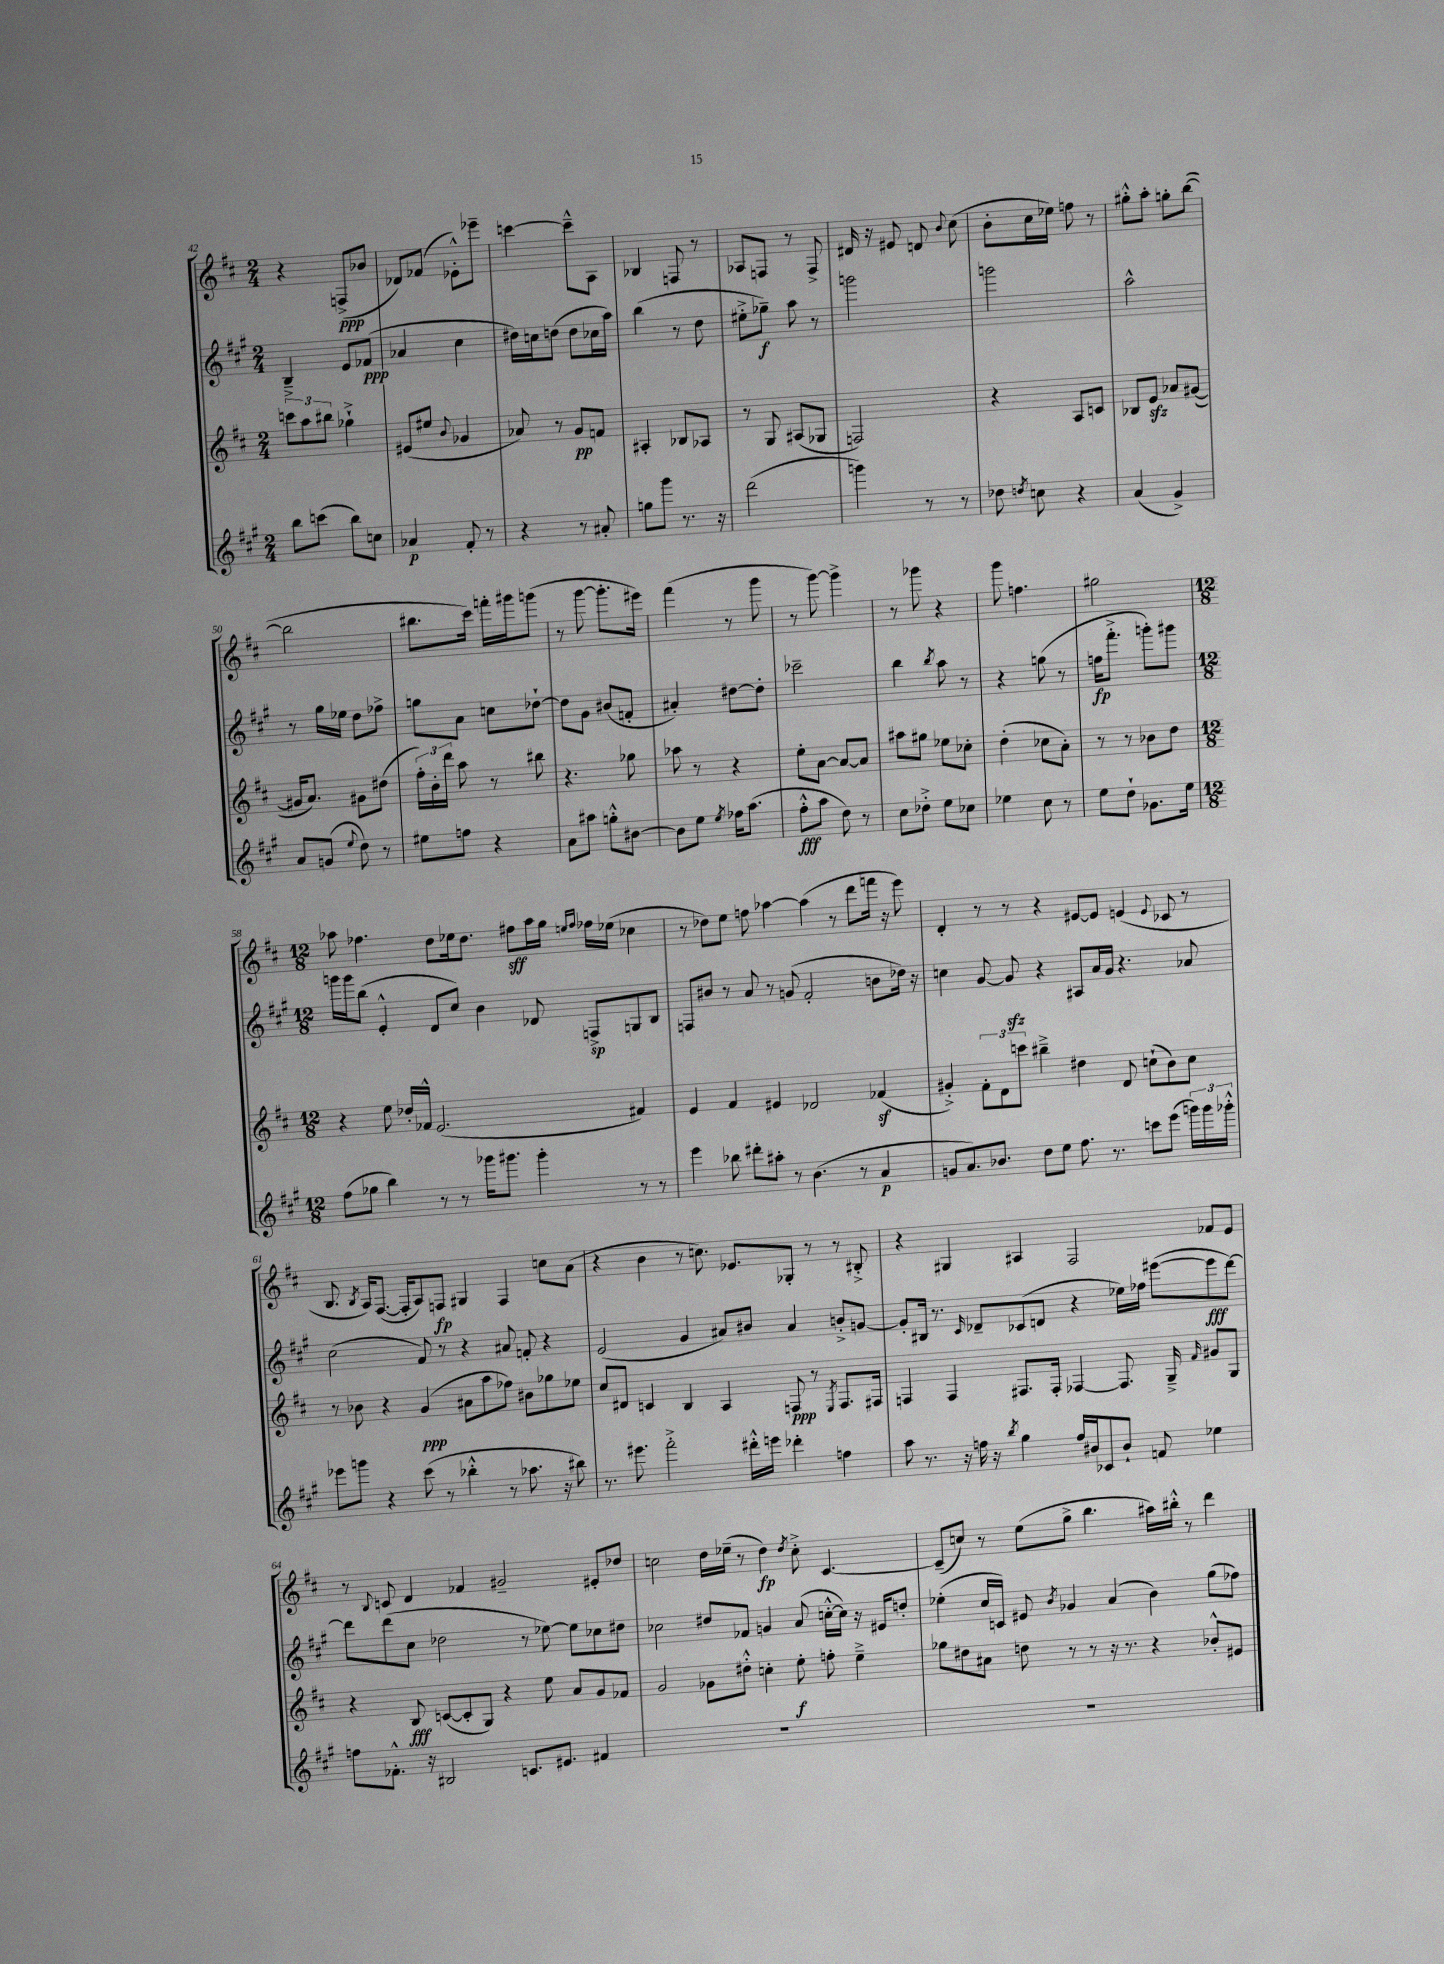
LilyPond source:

<<
\new StaffGroup <<
\new Staff = "s0" {
    \clef treble \key d \major \numericTimeSignature \time 2/4
    \autoBeamOff r4 f8[->\ppp( bes'8] |
    des'8[) fes'8]( ees'8[-.-^) ees'''8]-- |
    c'''4~ c'''8[---^ a8] |
    bes4 f8 r8 |
    aes8[ f8] r8 f8-> |
    dis'16 r16 eis'8 d'8 \appoggiatura { b'8 } cis''8( |
    b'8[-. cis''16 ees''16]) f''8 r8 |
    gis''8[-.-^ a''8]-. g''8[-. b''8]~( |
    b''2 |
    bis''8.[ cis'''16]) f'''16[-. gis'''16 g'''8]( |
    r8 g'''8~ g'''8.[-. eis'''16]) |
    fis'''4( r8 g'''8 |
    r8 g'''8~) g'''4-> |
    r8 ges'''8 r4 |
    g'''8 f''4. |
    gis''2 |
    \numericTimeSignature \time 12/8 aes''8 fes''4. d''8[ ees''16 d''8.] fis''8[\sff aes''16 g''16] \grace { e''16[ fis''16] } fes''16[ ees''16]( ces''4 |
    r8 des''8[) e''8] f''8 aes''4~ aes''4( r8 d'''8[ f'''16] r16 e'''8) |
    d'4-. r8 r8 r4 eis'8[~ eis'8] e'4( \appoggiatura { e'8 } ces'8 r8 |
    b8. \acciaccatura { b8 } a16[) fis8.]~( fis16[-. a8) f8]\fp gis4 f4 c''8[ a'8]( |
    r4 b'4 r8 c''8.) ees'8.[ ges8]-. r8 r8 bis8-.-> |
    r4 gis4 ais4 fis2 fes'8[ e'8] |
    r8 \appoggiatura { b8 } c'8 d'4 fes'4 gis'2-- eis'8[-. des''8] |
    c''2 d''16[ ees''16]--( r8 d''4\fp) \acciaccatura { d''8 } c''8-.-> cis'4.~ |
    cis'8[--( c''8]) r8 e''8[( g''8]-> b''4. ais''16[) bis''16]-.-^ r8 d'''4 \bar "|." |
}
\new Staff = "s1" {
    \clef treble \key a \major \numericTimeSignature \time 2/4
    \autoBeamOff b4---> e'8[ fes'8]\ppp( |
    aes'4 cis''4 |
    dis''16[) c''16 d''8]( d''8[ ces''16 a''16]) |
    b''4( r8 d''8 |
    eis''8[-.-> ges''8]--\f) a''8 r8 |
    g'''2 |
    g'''2 |
    a''2-^ |
    r8 gis''16[ ees''16] d''8[ fes''8]-> |
    g''8[ a'8] c''8[ des''8]~-! |
    des''8[ gis'8] bis'8[( f'8]-. |
    ais'4-.) dis''8[~ dis''8]-. |
    ces'''2-- |
    b''4 \acciaccatura { b''8 } a''8 r8 |
    r4 g''8( r8 |
    f''16[\fp fis'''8.]-.-> g'''8[-.) gis'''8] |
    \numericTimeSignature \time 12/8 g'''16[ g'''16 b''8]( e'4-.-^ d'8[ cis''8]) b'4 des'8 f8[->\sp g8 b8] |
    f8[ bis'8] r8 a'8 r8 g'8( fis'2-. b'8[ des''16]) r16 |
    c''4 gis'8~ gis'8\sfz r4 ais8[ a'16 gis'16] r4. aes'8 |
    cis''2( fis'8) r8 r4 ais'8 f'8-. r4 |
    e'2( gis'4 ais'8[) bis'8] ais'4 b'8[-.-> g'8]~ |
    g'8[-. bis16] r8. \grace { cis'16 } des'8[-- ces'8( d'8] r4 ees''16[) fes''16] eis'''8[~( eis'''8\fff d'''8]~) |
    d'''8[ d'''8( cis''8] des''2 r8 ees''8~) ees''8[ ces''8 dis''8] |
    ces''2 dis''8[ fes'8] g'4 a'8( c''16[~-.-^ c''16]) r16 eis'16[ d''8]-. |
    ees''4-.( cis''16[ c'16]) eis'8 \acciaccatura { b'8 } ges'4 a'4( b'4) gis''8[( fes''8]) \bar "|." |
}
\new Staff = "s2" {
    \clef treble \key d \major \numericTimeSignature \time 2/4
    \autoBeamOff \tuplet 3/2 { c'''8[ a''8 bis''8] } ges''4-!-> |
    eis'8[( eis''8] \appoggiatura { b'8 } ges'4 |
    aes'8) r8 g'8[\pp f'8] |
    ais4-. bes8[ aes8] |
    r8 g8 ais8[( ges8] |
    f2) |
    r4 a8[ c'8] |
    bes8[ e'8]\sfz aes'8[ gis'8]~( |
    gis'16[ a'8.]) gis'8[ dis''8]( |
    \tuplet 3/2 { fis''16[-.) b'16-. d'''16] } a''8 r8 bis''8 |
    r4. ges''8 |
    aes''8 r8 r4 |
    e''8[-. a'8]~ a'8[~ a'8] |
    ais''8[ gis''8] ees''8[ ces''8]-. |
    d''4-.( ces''8[ a'8]-.) |
    r8 r8 bes'8[ d''8] |
    \numericTimeSignature \time 12/8 r4 e''8 des''16[-. fes'16]-^ e'2.( fis'4) |
    e'4 fis'4 eis'4 des'2 fes'4\sf( |
    gis'4-.->) \tuplet 3/2 { fis'8[-. d'8 c'''8] } bis''4---> dis''4 d'8 c''8[-!( b'8) c''8] |
    r8 bes'8 r4 g'4\ppp( ais'8[ a''8 fes''8]) bis'8[ ges''8 ees''8] |
    cis''8[ dis'8] c'4 b4 a4 f8\ppp r8 \acciaccatura { e8 } f8.[ fis16] |
    f4 f4 fis8.[ fis16]-. fes4~ fes8. g16---> \grace { fis'16 } gis'8[ g8] |
    r4 b8\fff c'8[~( c'8-. g8]) r4 e''8 a'8[ g'8 fes'8] |
    g'2 ges'8[ dis''8]-.-^ c''4-. e''8-.\f f''8-. e''4---> |
    ges''8[ dis''8 ais'8] d''8 r8 r8 r16 r8. r4 bes'8[-.-^ eis'8] \bar "|." |
}
\new Staff = "s3" {
    \clef treble \key a \major \numericTimeSignature \time 2/4
    \autoBeamOff b''8[ c'''8]( b''8[) c''8] |
    aes'4\p fis'8-. r8 |
    r4 r8 ais'8-. |
    g''8[ gis'''8] r8. r16 |
    d'''2( |
    g'''4) r8 r8 |
    des''8 \acciaccatura { d''8 } c''8 r4 |
    a'4( gis'4->) |
    a'8[ g'8]( \appoggiatura { e''8 } d''8) r8 |
    eis''8[ f''8] r4 |
    a'8[ ais''8] g''8[-.-^ bis'8]~ |
    bis'8[ e''8] \acciaccatura { e''8 } fes''16[ a''8.]( |
    fis''8[-.-^\fff a''8] d''8) r8 |
    cis''8[ des''8]-.-> e''8[ ces''8] |
    ees''4 cis''8 r8 |
    e''8[ d''8]-! ges'8.[ e''16] |
    \numericTimeSignature \time 12/8 fis''8[( ges''8] b''4) r8 r8 ges'''16[ gis'''8.] gis'''4-. r8 r8 |
    e'''4 bes''8 dis'''8[-. ais''8]-. r8 b'4.( r8 a'4\p |
    g'8[ a'8.) bes'8.] d''8[ e''8] fis''8. r8. c'''8[ e'''8]( \tuplet 3/2 { g'''16[) g'''16 ges'''16]-.-^ } |
    ees'''8[ g'''8] r4 cis'''8( r8 bes''4-.-^ r8 aes''8. r16 bis''8) |
    r8. eis'''8. fis'''2-.-> dis'''16[-.-^ e'''16] des'''4-. f''4 |
    a''8 r8. r16 f''16 r16 \acciaccatura { b''8 } gis''4 f''16[ bis'16 ces'8 bis'8]-! f'8 ees''4 |
    f''8[ fes'8.]-.-^ r16 bis2 c'8.[ eis'8.] fis'4 |
    R1. |
    R1. \bar "|." |
}
>>
>>
\layout { \context { \Score currentBarNumber = #42 } }
